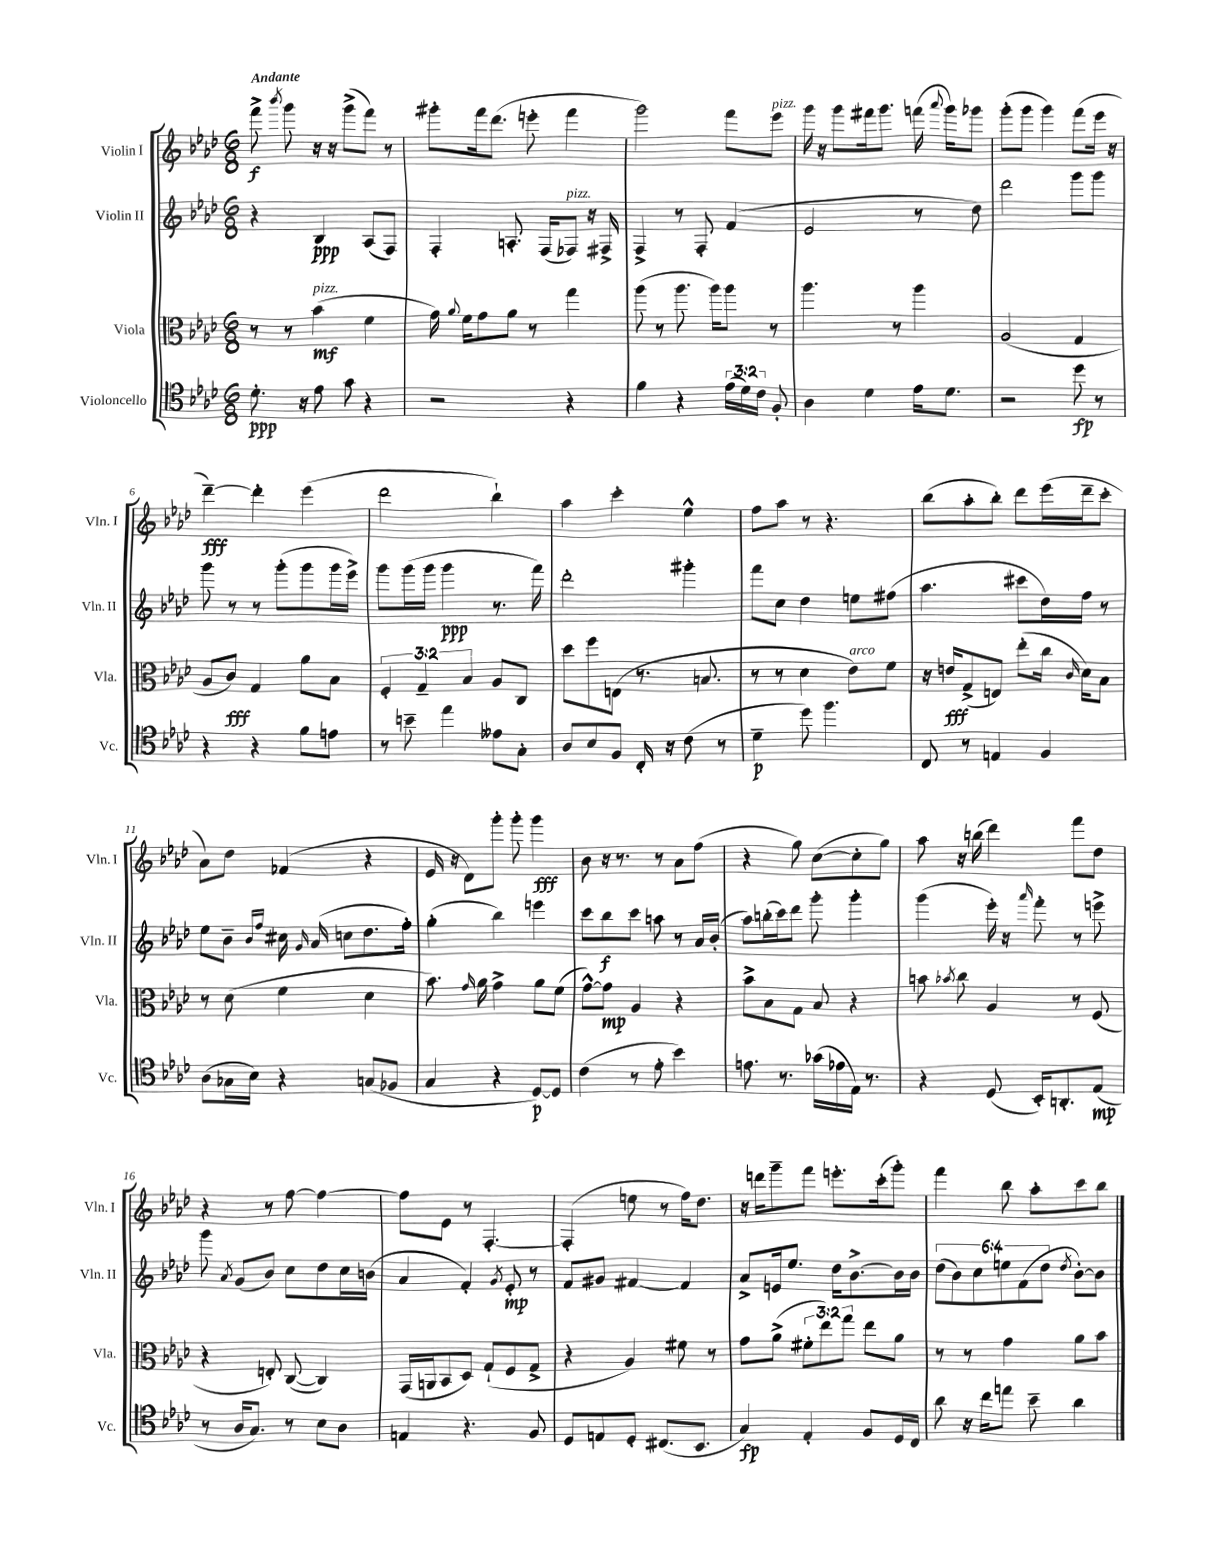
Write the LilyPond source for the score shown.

<<
\new StaffGroup <<
\new Staff = "s0" \with { instrumentName = "Violin I" shortInstrumentName = "Vln. I" } {
    \clef treble \key aes \major \numericTimeSignature \time 6/8 \tempo "Andante"
    \autoBeamOff f'''8->\f \acciaccatura { bes'''8 } g'''8 r16 r16 g'''8[->( f'''8]) r8 |
    gis'''8[-. f'''16 des'''8.]( e'''8-. f'''4 |
    g'''2) f'''8[ ees'''8]^\markup { \italic "pizz." } |
    g'''16 r16 g'''8[ fis'''16 g'''8.] f'''16( \appoggiatura { aes'''8 } g'''16[) ges'''8] |
    g'''8[-.( g'''8] g'''4) f'''8[( ees'''16] r16 |
    des'''4~--\fff) des'''4-. ees'''4( |
    des'''2 bes''4-!) |
    aes''4 c'''4-. ees''4-^ |
    f''8[ aes''8] r8 r4. |
    bes''8[( aes''8-. bes''8]-.) des'''8[ ees'''16( des'''16-- c'''8]-. |
    aes'8[) des''8] fes'4( r4 |
    ees'16 r16 des'8[) g'''8]-. g'''8-. g'''4\fff |
    bes'8 r16 r8. r8 aes'8[ f''8]( |
    r4 g''8) c''8[~( c''8-. g''8]) |
    aes''8 r16 b''16( des'''4) f'''8[ des''8] |
    r4 r8 f''8~ f''4~ |
    f''8[ ees'8] r8 f4.~-. |
    f4-.( e''8 r8 f''16[) des''8.] |
    r16 d'''16[ g'''8-- f'''8] e'''8.[-. c'''16-.( g'''8]-.) |
    f'''4 bes''8 aes''8[-. c'''8 bes''8] \bar "|." |
}
\new Staff = "s1" \with { instrumentName = "Violin II" shortInstrumentName = "Vln. II" } {
    \clef treble \key aes \major \numericTimeSignature \time 6/8 \override Staff.TupletNumber.text = #tuplet-number::calc-fraction-text
    \autoBeamOff r4 bes4\ppp aes8[( f8]) |
    f4-. a8.-. f16[( fes8]^\markup { \italic "pizz." }) r16 fis16-> |
    f4-> r8 f8-. f'4( |
    ees'2 r8 des''8) |
    des'''2 g'''8[ g'''8] |
    g'''8 r8 r8 g'''8[-.( g'''8 g'''16 ees'''16]->) |
    g'''8[ g'''16( g'''16] g'''4\ppp r8. f'''16) |
    des'''2-. gis'''4-. |
    f'''8[ c''8] des''4 e''8[ fis''8]( |
    aes''4. cis'''8[ des''16) f''16] r8 |
    ees''8[ bes'8]-- \grace { bes'16[ f''16] } cis''16 \grace { g'16 } aes'16( c''8[ des''8. f''16]-.) |
    g''4-.( bes''4) e'''4 |
    c'''8[ bes''8\f c'''8] a''8 r8 aes'16[ bes'16]-.( |
    aes''8[) b''16-.( c'''16) des'''8] g'''8-. g'''4-. |
    g'''4( ees'''16-.) r16 \grace { aes'''16 } f'''8-. r8 e'''8-> |
    g'''8 \acciaccatura { aes'8 } g'8[( bes'8]) c''8[ des''8 c''16 b'16]( |
    aes'4 f'4-.) \acciaccatura { g'8 } ees'8-.\mp r8 |
    f'8[ gis'8] fis'4~ fis'4 |
    aes'8[-> e'16 ees''8.] des''16[ bes'8.~-> bes'16 bes'16] |
    \tuplet 6/4 { des''8[( bes'8) c''8 e''8 f'8( des''8] } \acciaccatura { des''8 } bes'8[~-.) bes'8] \bar "|." |
}
\new Staff = "s2" \with { instrumentName = "Viola" shortInstrumentName = "Vla." } {
    \clef alto \key aes \major \numericTimeSignature \time 6/8 \override Staff.TupletNumber.text = #tuplet-number::calc-fraction-text
    \autoBeamOff r8 r8 bes'4\mf^\markup { \italic "pizz." }( f'4 |
    g'16) \appoggiatura { aes'8 } f'16[ g'8 aes'8] r8 g''4 |
    aes''8( r8 aes''8. aes''16[) aes''8] r8 |
    aes''4. r8 aes''4 |
    aes2( g4 |
    aes8[ c'8]\fff) g4 aes'8[ bes8] |
    \tuplet 3/2 { f4-. g4-- bes4 } aes8[ c8] |
    des''8[ f''8 e8]( r8. b8. |
    r8 r8 des'4 ees'8[^\markup { \italic "arco" }) f'8] |
    r16 e'16[\fff g8->( e8]) ees''8[-.( c''16] \grace { c'16 } des'16[) bes8] |
    r8 des'8( f'4 des'4 |
    bes'8.) \grace { g'16 } aes'16 g'4-> aes'8[ f'8]( |
    g'8[~-^) g'8]\mp aes4 r4 |
    bes'8[-> bes8 g8] bes8 r4 |
    b'8 \acciaccatura { bes'8 } c''8 aes4 r8 f8( |
    r4 e8-.) c8~( c4) |
    g,16[( a,16 bes,8 des8]) g8[-!( f8 g8]-> |
    r4 aes4) fis'8 r8 |
    g'8[ aes'8]->( \tuplet 3/2 { fis'8[-. ees''8) g''8] } ees''8[ aes'8] |
    r8 r8 g'4 aes'8[ bes'8] \bar "|." |
}
\new Staff = "s3" \with { instrumentName = "Violoncello" shortInstrumentName = "Vc." } {
    \clef tenor \key aes \major \numericTimeSignature \time 6/8 \override Staff.TupletNumber.text = #tuplet-number::calc-fraction-text
    \autoBeamOff des'8.-.\ppp r16 ees'8 g'8 r4 |
    r2 r4 |
    f'4 r4 \tuplet 3/2 { ees'16[( des'16) c'16] } f8-. |
    aes4 des'4 ees'16[ des'8.] |
    r2 des''8\fp r8 |
    r4 r4 f'8[ e'8] |
    r8 b'8-- ees''4 eeses'8[ g8]-. |
    aes8[ bes8 f8] c16-. r16 c'8( r8 |
    des'4--\p des''8) f''4. |
    c8 r8 e4 f4 |
    aes8[( ges16 bes16]) r4 g8[( fes8] |
    g4 r4 des8[~\p) des8] |
    c'4( r8 ees'8-. bes'4) |
    e'8. r8. ges'16[( ees'16 ees16]) r8. |
    r4 des8( bes,16[-.) a,8.-. ees8]\mp( |
    r8 aes16[ g8.]) r8 bes8[ aes8] |
    e4 r4. f8 |
    des8[ e8 des8]-. cis8.[( bes,8.] |
    g4\fp) ees4-. f8[ des16 c16] |
    aes'8 r16 c''16[ e''8] bes'8-- aes'4 \bar "|." |
}
>>
>>
